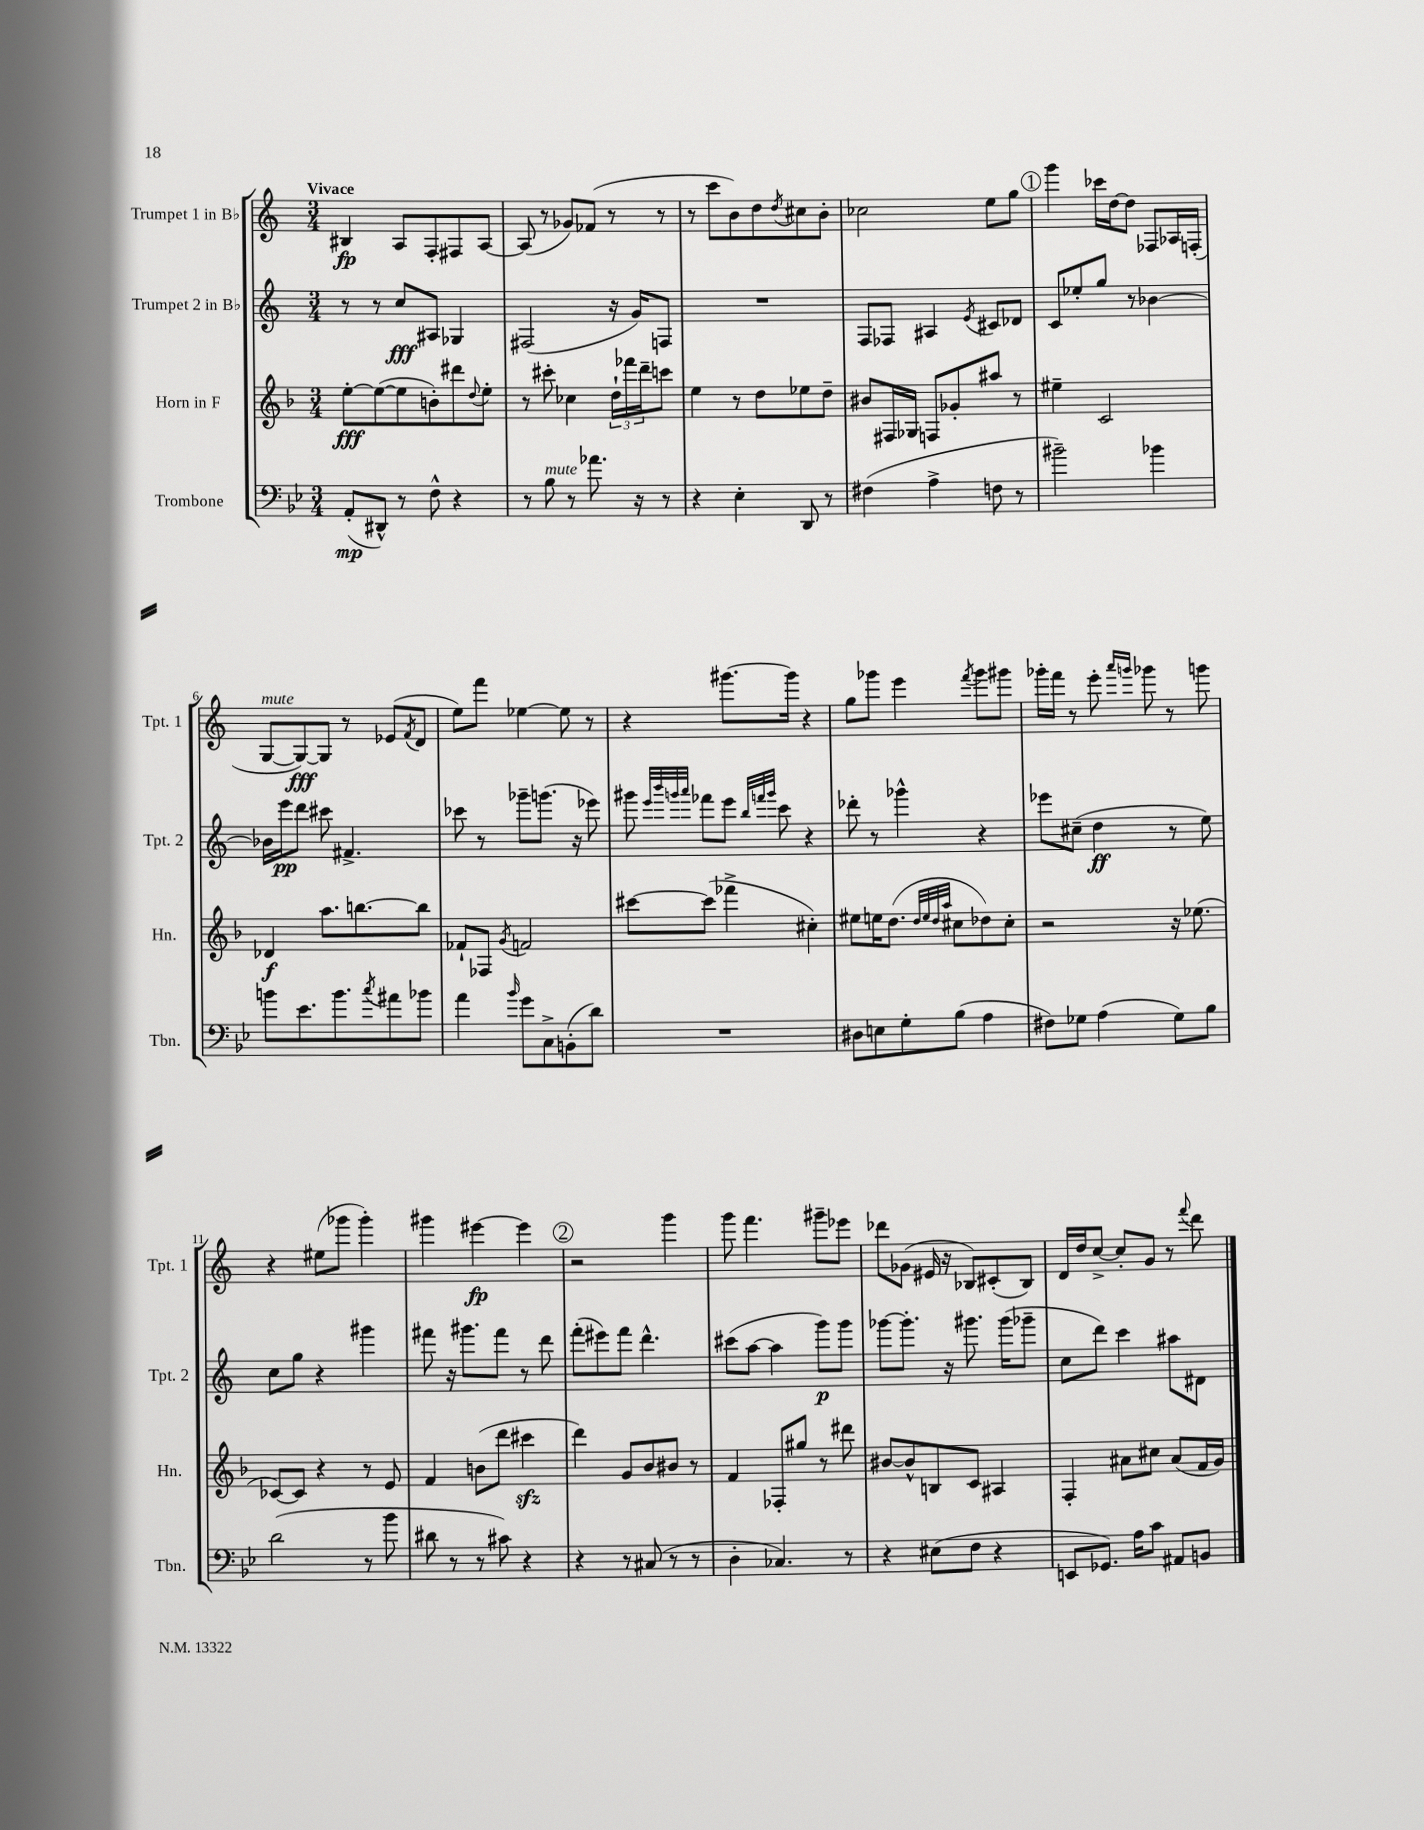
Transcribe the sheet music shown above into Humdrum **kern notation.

**kern	**dynam	**kern	**dynam	**kern	**dynam	**kern	**dynam
*part4	*part4	*part3	*part3	*part2	*part2	*part1	*part1
*staff4	*staff4	*staff3	*staff3	*staff2	*staff2	*staff1	*staff1
*I"Trombone	*	*I"Horn in F	*	*I"Trumpet 2 in B♭	*	*I"Trumpet 1 in B♭	*
*I'Tbn.	*	*I'Hn.	*	*I'Tpt. 2	*	*I'Tpt. 1	*
*clefF4	*	*clefG2	*	*clefG2	*	*clefG2	*
*k[b-e-]	*	*k[b-]	*	*k[]	*	*k[]	*
*M3/4	*	*M3/4	*	*M3/4	*	*M3/4	*
=1	=1	=1	=1	=1	=1	=1	=1
!	!	!	!	!	!	!LO:TX:a:B:t=Vivace	!
(8AA'/L	mp	[8ee'\L	fff	8r	.	4B#X/	fp
8DD#X^^/J)	.	(8ee\_	.	8r	.	.	.
8r	.	8ee\]	.	8cc/L	fff	8A/L	.
8F^^\	.	8bn'\)	.	8A#X/J	.	8F'/	.
4r	.	8ddd#X\	.	4G-X/	.	8F#X/	.
.	.	8qqdd/	.	.	.	.	.
.	.	8ee'\J	.	.	.	[8A/J	.
=2	=2	=2	=2	=2	=2	=2	=2
8r	.	8r	.	(2F#X/	.	(8A/]	.
!LO:TX:a:i:t=mute	!	!	!	!	!	!	!
8B-\	.	8ccc#X'\	.	.	.	8r	.
8r	.	4cc-X\	.	.	.	8g-X/L)	.
8.a-X\	.	.	.	.	.	(8f-X/J	.
.	.	24dd`\LL	.	16r	.	8r	.
.	.	24fff-X\	.	.	.	.	.
16r	.	.	.	16g/KL)	.	.	.
.	.	24ddd~\J	.	.	.	.	.
8r	.	8cccn\J	.	8Fn/J	.	8r	.
=3	=3	=3	=3	=3	=3	=3	=3
4r	.	4ee\	.	2.r	.	8r	.
.	.	.	.	.	.	8ccc\L	.
4E-'\	.	8r	.	.	.	8b\)	.
.	.	8dd\L	.	.	.	8dd\	.
.	.	.	.	.	.	8qdd/	.
8DD/	.	8ee-X\	.	.	.	8cc#X\	.
8r	.	8dd~\J	.	.	.	8b'\J	.
=4	=4	=4	=4	=4	=4	=4	=4
(4F#X\	.	8b#X/L	.	8F/L	.	2cc-X\	.
.	.	16F#X/L	.	8F-X/J	.	.	.
.	.	16G-X/JJ	.	.	.	.	.
4A^\	.	8Fn/L	.	4A#X/	.	.	.
.	.	8g-X'/	.	.	.	.	.
.	.	.	.	8qe/	.	.	.
8Fn\	.	8aa#X/J	.	8c#X/L	.	8ee\L	.
8r	.	8r	.	8d-X/J	.	8gg\J	.
!!LO:REH:place=s1:t=1
=5	=5	=5	=5	=5	=5	=5	=5
2b#X~\)	.	4ee#X~\	.	8c/L	.	4ggg\	.
.	.	.	.	8ee-X'/	.	.	.
.	.	2c/	.	8gg/J	.	16ccc-X\LL	.
.	.	.	.	.	.	[16dd\J	.
.	.	.	.	8r	.	8dd\J]	.
4b-X\	.	.	.	[4b-X\	.	8F-X/L	.
.	.	.	.	.	.	16A-X/L	.
.	.	.	.	.	.	(16Fn'/JJ	.
!!LO:LB:g=z
=6	=6	=6	=6	=6	=6	=6	=6
!	!	!	!	!	!	!LO:TX:a:i:t=mute	!
8bn\L	.	4d-X/	f	16b-X\LL]	.	[8G/L	.
.	.	.	.	16eee\J	pp	.	.
8.e-\	.	.	.	8ddd\J	.	8G/_)	fff
.	.	8.aa\L	.	8ccc#X\	.	8G/J]	.
8.b\	.	.	.	.	.	.	.
.	.	.	.	4.f#X^/	.	8r	.
.	.	[8.bbn\	.	.	.	.	.
8qcc/	.	.	.	.	.	.	.
8a#X\	.	.	.	.	.	(8e-X/L	.
.	.	.	.	.	.	8qf/	.
8b-X\J	.	8bb\J]	.	.	.	8d/J	.
=7	=7	=7	=7	=7	=7	=7	=7
4a\	.	8f-X`/L	.	8ccc-X\	.	8ee\L)	.
.	.	8F-X/J	.	8r	.	8fff\J	.
16qqb-/	.	8qg/	.	.	.	.	.
8g\L	.	2fn/	.	8ggg-X~\L	.	[4ee-X\	.
8C^\	.	.	.	(8.gggn\J	.	.	.
(8BBn'\	.	.	.	.	.	8ee-\]	.
.	.	.	.	16r	.	.	.
8d\J)	.	.	.	8eee-X\)	.	8r	.
=8	=8	=8	=8	=8	=8	=8	=8
2.r	.	[8ccc#X\L	.	8ggg#X\	.	4r	.
.	.	.	.	32qqeee/LLL	.	.	.
.	.	.	.	32qqbbb/	.	.	.
.	.	.	.	32qqgggn/	.	.	.
.	.	.	.	32qqaaa/JJJ	.	.	.
.	.	(8ccc#\J]	.	8fff-X\L	.	.	.
.	.	4fff-X^\	.	8eee\J	.	[8.ggg#X\L	.
.	.	.	.	32qqbb/LLL	.	.	.
.	.	.	.	32qqfffn/	.	.	.
.	.	.	.	32qqggg/JJJ	.	.	.
.	.	.	.	8ccc\	.	.	.
.	.	.	.	.	.	16ggg#\Jk]	.
.	.	4cc#X'\)	.	4r	.	4r	.
=9	=9	=9	=9	=9	=9	=9	=9
8D#X\L	.	8ee#X\L	.	8ddd-X'\	.	8gg\L	.
8En\	.	16een\K	.	8r	.	8ggg-X\J	.
.	.	(8.dd\J	.	.	.	.	.
8G'\	.	.	.	4ggg-X^^\	.	4eee\	.
.	.	32qqdd/LLL	.	.	.	.	.
.	.	32qqee/	.	.	.	.	.
.	.	32qqdd/	.	.	.	.	.
.	.	32qqaa/JJJ	.	.	.	.	.
(8B-\J	.	8cc#X\L	.	.	.	.	.
.	.	.	.	.	.	8qfff/	.
4A\	.	8dd-X\)	.	4r	.	8ggg-\L	.
.	.	8cc#'\J	.	.	.	8ggg#X\J	.
=10	=10	=10	=10	=10	=10	=10	=10
8F#X\L)	.	2r	.	8eee-X\L	.	16ggg-X'\LL	.
.	.	.	.	.	.	16fff\JJ	.
8G-X\J	.	.	.	(8cc#X~\J	.	8r	.
(4A\	.	.	.	4dd\	ff	8eee'\	.
.	.	.	.	.	.	16qqaaa/LL	.
.	.	.	.	.	.	16qqgggn/JJ	.
.	.	.	.	.	.	8ggg-X\	.
8G-\L)	.	16r	.	8r	.	8r	.
.	.	(8.ee-X\	.	.	.	.	.
8B-\J	.	.	.	8ee\)	.	8gggn\	.
!!LO:LB:g=z
=11	=11	=11	=11	=11	=11	=11	=11
(2d\	.	[8c-X/L)	.	8cc\L	.	4r	.
.	.	8c-/J]	.	8gg\J	.	.	.
.	.	4r	.	4r	.	(8ee#X\L	.
.	.	.	.	.	.	8ggg-X\J	.
8r	.	8r	.	4ggg#X\	.	4ggg-'\)	.
8b-\	.	8e/	.	.	.	.	.
=12	=12	=12	=12	=12	=12	=12	=12
8d#X\	.	4f/	.	8fff#X\	.	4ggg#X\	.
8r	.	.	.	16r	.	.	.
.	.	.	.	8.ggg#X\L	.	.	.
8r	.	(8bn\L	.	.	.	[4eee#X\	fp
8c#X\)	.	8ddd\J	.	8fff#\J	.	.	.
4r	.	4ccc#Xzz\	.	8r	.	4eee#\]	.
.	.	.	.	8ddd\	.	.	.
!!LO:REH:place=s1:t=2
=13	=13	=13	=13	=13	=13	=13	=13
4r	.	4ddd\)	.	(8fff'\L	.	2r	.
.	.	.	.	8eee#X\)	.	.	.
8r	.	8g/L	.	8fff\J	.	.	.
(8C#X/	.	8b-/	.	4.ddd^^\	.	.	.
8r	.	8b#X/J	.	.	.	4ggg\	.
8r	.	8r	.	.	.	.	.
=14	=14	=14	=14	=14	=14	=14	=14
4D'\	.	4f/	.	(8ccc#X\L	.	8ggg\	.
.	.	.	.	[8aa\J	.	4.fff\	.
4.C-X/)	.	8F-X'/L	.	4aa\]	.	.	.
.	.	8gg#X/J	.	.	.	.	.
.	.	8r	.	8ggg\L)	p	8ggg#X~\L	.
8r	.	8ddd#X\	.	8ggg\J	.	8eee-X\J	.
=15	=15	=15	=15	=15	=15	=15	=15
4r	.	[8b#X/L	.	[8ggg-X\L	.	8ddd-X\L	.
.	.	8b#^^/]	.	8.ggg-'\J]	.	(8g-X\J	.
(8E#X\L	.	8Bn/	.	.	.	16e#X/	.
.	.	.	.	16r	.	16r	.
8F\J	.	8c/J	.	8.ggg#X\	.	8B-X/L)	.
4r	.	4A#X/	.	.	.	(8c#X'/	.
.	.	.	.	(16ggg#\KL	.	.	.
.	.	.	.	8ggg-X~\J	.	8B-/J)	.
=16	=16	=16	=16	=16	=16	=16	=16
8EEn/L	.	4F'/	.	8cc\L	.	16d/LL	.
.	.	.	.	.	.	16dd/J	.
8.GG-X/J)	.	.	.	8ddd\J)	.	[8cc^/J	.
.	.	8a#X\L	.	4ccc\	.	8cc'/L]	.
16A\KL	.	.	.	.	.	.	.
8c\J	.	8cc#X\J	.	.	.	8g/J	.
8AA#X/L	.	(8a#/L	.	8aa#X\L	.	8r	.
.	.	.	.	.	.	8qqfff/	.
8BBn/J	.	16f/L	.	8d#X\J	.	8ddd\	.
.	.	16g/JJ)	.	.	.	.	.
==	==	==	==	==	==	==	==
*-	*-	*-	*-	*-	*-	*-	*-
